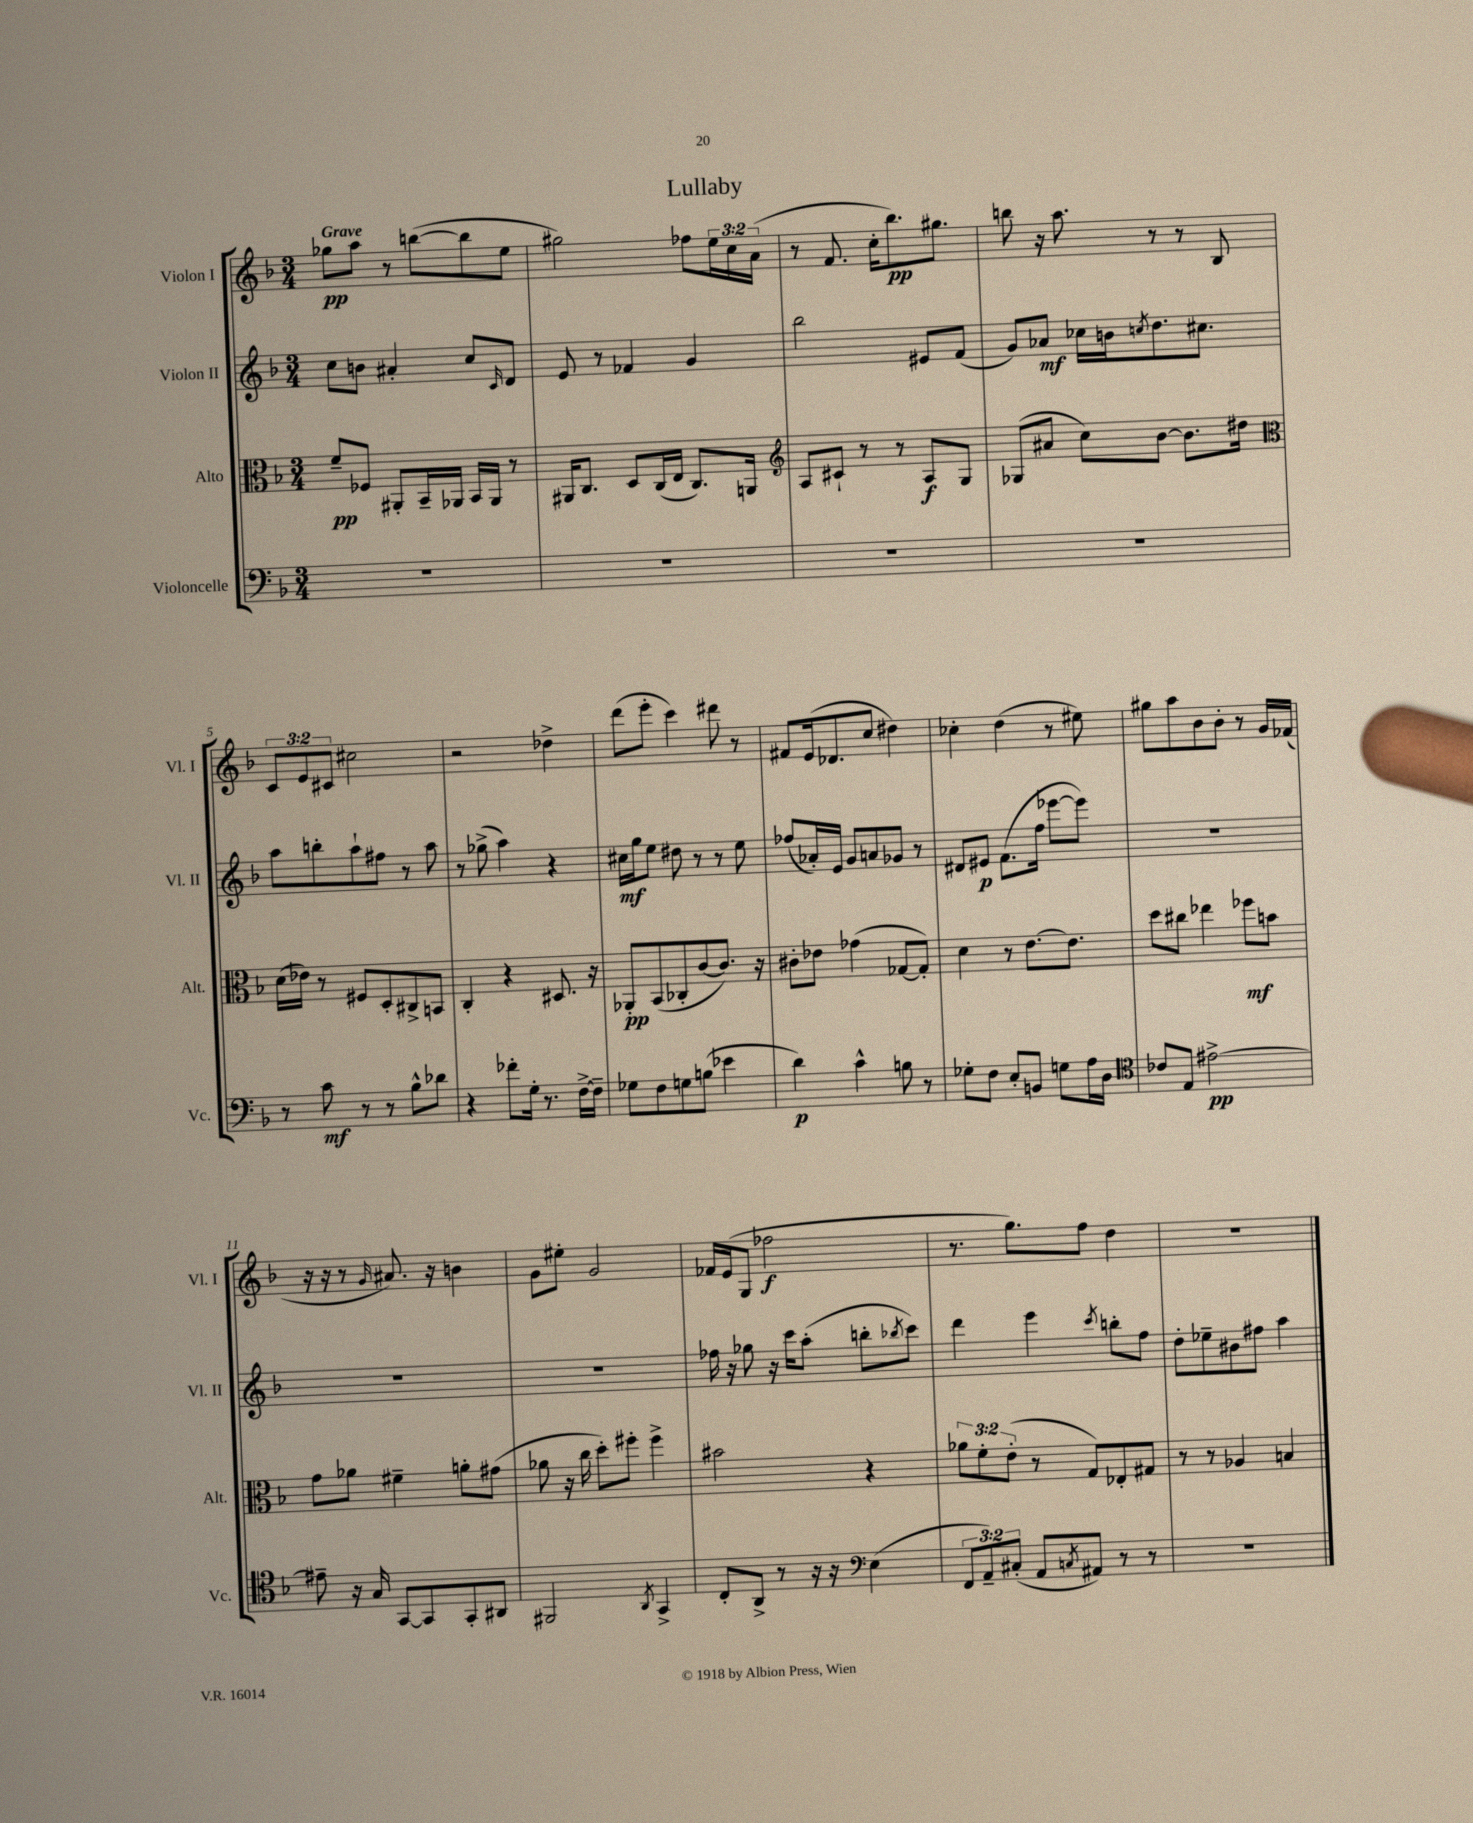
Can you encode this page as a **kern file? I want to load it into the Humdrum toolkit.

**kern	**dynam	**kern	**dynam	**kern	**dynam	**kern	**dynam
*part4	*part4	*part3	*part3	*part2	*part2	*part1	*part1
*staff4	*staff4	*staff3	*staff3	*staff2	*staff2	*staff1	*staff1
*I"Violoncelle	*	*I"Alto	*	*I"Violon II	*	*I"Violon I	*
*I'Vc.	*	*I'Alt.	*	*I'Vl. II	*	*I'Vl. I	*
*clefF4	*	*clefC3	*	*clefG2	*	*clefG2	*
*k[b-]	*	*k[b-]	*	*k[b-]	*	*k[b-]	*
*M3/4	*	*M3/4	*	*M3/4	*	*M3/4	*
=1	=1	=1	=1	=1	=1	=1	=1
!	!	!	!	!	!	!LO:TX:a:B:t=Grave	!
2.r	.	8f~/L	pp	8cc\L	.	8gg-X\L	pp
.	.	8F-X/J	.	8bn\J	.	8aa\J	.
.	.	8AA#X'/L	.	4a#X'/	.	8r	.
.	.	16BB-~/L	.	.	.	([8bbn\L	.
.	.	16AA-X/JJ	.	.	.	.	.
.	.	16BB-/LL	.	8cc/L	.	8bb\]	.
.	.	16AA-/JJ	.	.	.	.	.
.	.	.	.	16qqc/	.	.	.
.	.	8r	.	8d/J	.	8ee\J	.
=2	=2	=2	=2	=2	=2	=2	=2
2.r	.	16AA#X/KL	.	8e/	.	2gg#X\)	.
.	.	8.C/J	.	.	.	.	.
.	.	.	.	8r	.	.	.
.	.	8D/L	.	4f-X/	.	.	.
.	.	(16C/L	.	.	.	.	.
.	.	16E/JJ	.	.	.	.	.
.	.	8.C/L)	.	4g/	.	8ff-X\L	.
.	.	.	.	.	.	24ee\L	.
.	.	.	.	.	.	24cc\	.
.	.	16AAn/Jk	.	.	.	.	.
.	.	.	.	.	.	(24a\JJ	.
=3	=3	=3	=3	=3	=3	=3	=3
*	*	*clefG2	*	*	*	*	*
2.r	.	8A/L	.	2bb-\	.	8r	.
.	.	8c#X`/J	.	.	.	8.f/	.
.	.	8r	.	.	.	.	.
.	.	.	.	.	.	16cc'\KL	.
.	.	8r	.	.	.	8.bb-\)	pp
.	.	8A/L	f	8e#X/L	.	.	.
.	.	.	.	.	.	8.gg#X\J	.
.	.	8G/J	.	(8f/J	.	.	.
=4	=4	=4	=4	=4	=4	=4	=4
2.r	.	(8G-X/L	.	8g/L)	.	8bbn\	.
.	.	8a#X/J	.	8a-X/J	mf	16r	.
.	.	.	.	.	.	8.aa\	.
.	.	8cc\L)	.	16cc-X\LL	.	.	.
.	.	.	.	16bn\J	.	.	.
.	.	.	.	8qccn/	.	.	.
.	.	[8b-\J	.	8.dd\	.	8r	.
.	.	8.b-\L]	.	.	.	8r	.
.	.	.	.	8.cc#X\J	.	.	.
.	.	.	.	.	.	8B-/	.
.	.	16dd#X\Jk	.	.	.	.	.
!!LO:LB:g=z
=5	=5	=5	=5	=5	=5	=5	=5
*	*	*clefC3	*	*	*	*	*
8r	.	(16d\LL	.	8aa\L	.	12c/L	.
.	.	16e-X\JJ)	.	.	.	.	.
.	.	.	.	.	.	12e/	.
8c\	mf	8r	.	8bbn'\	.	.	.
.	.	.	.	.	.	12c#X/J	.
8r	.	8F#X/L	.	8aa`\	.	2cc#X\	.
8r	.	8D'/	.	8ff#X\J	.	.	.
8B-^^\L	.	8C#X^/	.	8r	.	.	.
8d-X\J	.	8BBn/J	.	8aa\	.	.	.
=6	=6	=6	=6	=6	=6	=6	=6
4r	.	4C'/	.	8r	.	2r	.
.	.	.	.	(8gg-X^\	.	.	.
8f-X'\L	.	4r	.	4aa\)	.	.	.
16G'\Jk	.	.	.	.	.	.	.
8.r	.	.	.	.	.	.	.
.	.	8.D#X/	.	4r	.	4dd-X^\	.
[16F^\LL	.	.	.	.	.	.	.
16F~\JJ]	.	16r	.	.	.	.	.
=7	=7	=7	=7	=7	=7	=7	=7
8G-X\L	.	8AA-X'/L	pp	16cc#X\LL	mf	(8ddd\L	.
.	.	.	.	16gg\J	.	.	.
8F\	.	(8BB-/	.	8ee\J	.	8eee'\J	.
8Gn\	.	8C-X'/	.	8dd#X\	.	4ccc\)	.
(8Bn\J	.	[8c/	.	8r	.	.	.
4e-X\	.	8.c/J])	.	8r	.	8ddd#X\	.
.	.	.	.	8ee\	.	8r	.
.	.	16r	.	.	.	.	.
=8	=8	=8	=8	=8	=8	=8	=8
4d\)	p	8c#X'\L	.	(8ff-X/L	.	8f#X/L	.
.	.	8e-X\J	.	16a-X'/L)	.	(16e/k	.
.	.	.	.	16e/JJ	.	8.d-X/	.
4c^^\	.	(4g-X\	.	8g/L	.	.	.
.	.	.	.	8an/	.	8cc/J	.
8Bn\	.	[8G-X/L	.	8g-X/J	.	4dd#X\)	.
8r	.	8G-'/J])	.	8r	.	.	.
=9	=9	=9	=9	=9	=9	=9	=9
8G-X'\L	.	4d\	.	8d#X/L	.	4cc-X'\	.
8F\J	.	.	.	8e#X/J	p	.	.
8E'/L	.	8r	.	(8.f\L	.	(4dd\	.
8BBn/J	.	[8.e\L	.	.	.	.	.
.	.	.	.	16ff\Jk	.	.	.
8Gn\L	.	.	.	[8eee-X\L	.	8r	.
.	.	8.e\J]	.	.	.	.	.
16A\L	.	.	.	8eee-\J])	.	8ee#X\)	.
16D\JJ	.	.	.	.	.	.	.
=10	=10	=10	=10	=10	=10	=10	=10
*clefC4	*	*	*	*	*	*	*
8c-X/L	.	8dd\L	.	2.r	.	8gg#X\L	.
8E/J	.	8cc#X\J	.	.	.	8aa\	.
[2e#X^\	pp	4ee-X\	.	.	.	8b-\	.
.	.	.	.	.	.	8b-'\J	.
.	.	8ff-X\L	mf	.	.	8r	.
.	.	8bn\J	.	.	.	16g/LL	.
.	.	.	.	.	.	(16f-X/JJ	.
!!LO:LB:g=z
=11	=11	=11	=11	=11	=11	=11	=11
8e#X~\]	.	8g\L	.	2.r	.	16r	.
.	.	.	.	.	.	16r	.
16r	.	8a-X\J	.	.	.	8r	.
16G/	.	.	.	.	.	.	.
.	.	.	.	.	.	16qqg/	.
[8GG/L	.	4f#X~\	.	.	.	8.a#X/)	.
8GG/]	.	.	.	.	.	.	.
.	.	.	.	.	.	16r	.
8GG'/	.	8an'\L	.	.	.	4bn\	.
8AA#X/J	.	(8g#X\J	.	.	.	.	.
=12	=12	=12	=12	=12	=12	=12	=12
2FF#X/	.	8a-X\	.	2.r	.	8g\L	.
.	.	16r	.	.	.	8ee#X'\J	.
.	.	16cc\	.	.	.	.	.
.	.	8dd'\L)	.	.	.	2g/	.
.	.	8ff#X'\J	.	.	.	.	.
8qAA/	.	.	.	.	.	.	.
4GG^/	.	4ff#^\	.	.	.	.	.
=13	=13	=13	=13	=13	=13	=13	=13
8C'/L	.	2b#X\	.	16ff-X\	.	16f-X/LL	.
.	.	.	.	16r	.	(16e/J	.
8AA^/J	.	.	.	8gg-X\	.	8G/J	.
8r	.	.	.	16r	.	2ff-X\	f
.	.	.	.	16ccc\KL	.	.	.
16r	.	.	.	(8aa'\J	.	.	.
16r	.	.	.	.	.	.	.
*clefF4	*	*	*	*	*	*	*
(4E\	.	4r	.	8bbn'\L	.	.	.
.	.	.	.	8qbb-X/	.	.	.
.	.	.	.	8ccc\J)	.	.	.
=14	=14	=14	=14	=14	=14	=14	=14
12FF/L	.	12a-X\L	.	4ddd\	.	8.r	.
12AA~/)	.	12f'\	.	.	.	.	.
(12C#X'/J	.	(12e'\J	.	.	.	.	.
.	.	.	.	.	.	8.gg\L)	.
8AA/L	.	8r	.	4eee\	.	.	.
8qCn/	.	.	.	.	.	.	.
8AA#X/J)	.	8G/L)	.	.	.	8ff\J	.
.	.	.	.	8qccc/	.	.	.
8r	.	8E-X'/	.	8bbn'\L	.	4dd\	.
8r	.	8G#X/J	.	8ff\J	.	.	.
=15	=15	=15	=15	=15	=15	=15	=15
2.r	.	8r	.	8dd'\L	.	2.r	.
.	.	8r	.	8ee-X~\	.	.	.
.	.	4A-X/	.	8b#X\	.	.	.
.	.	.	.	8ff#X\J	.	.	.
.	.	4Bn/	.	4aa\	.	.	.
==	==	==	==	==	==	==	==
*-	*-	*-	*-	*-	*-	*-	*-
